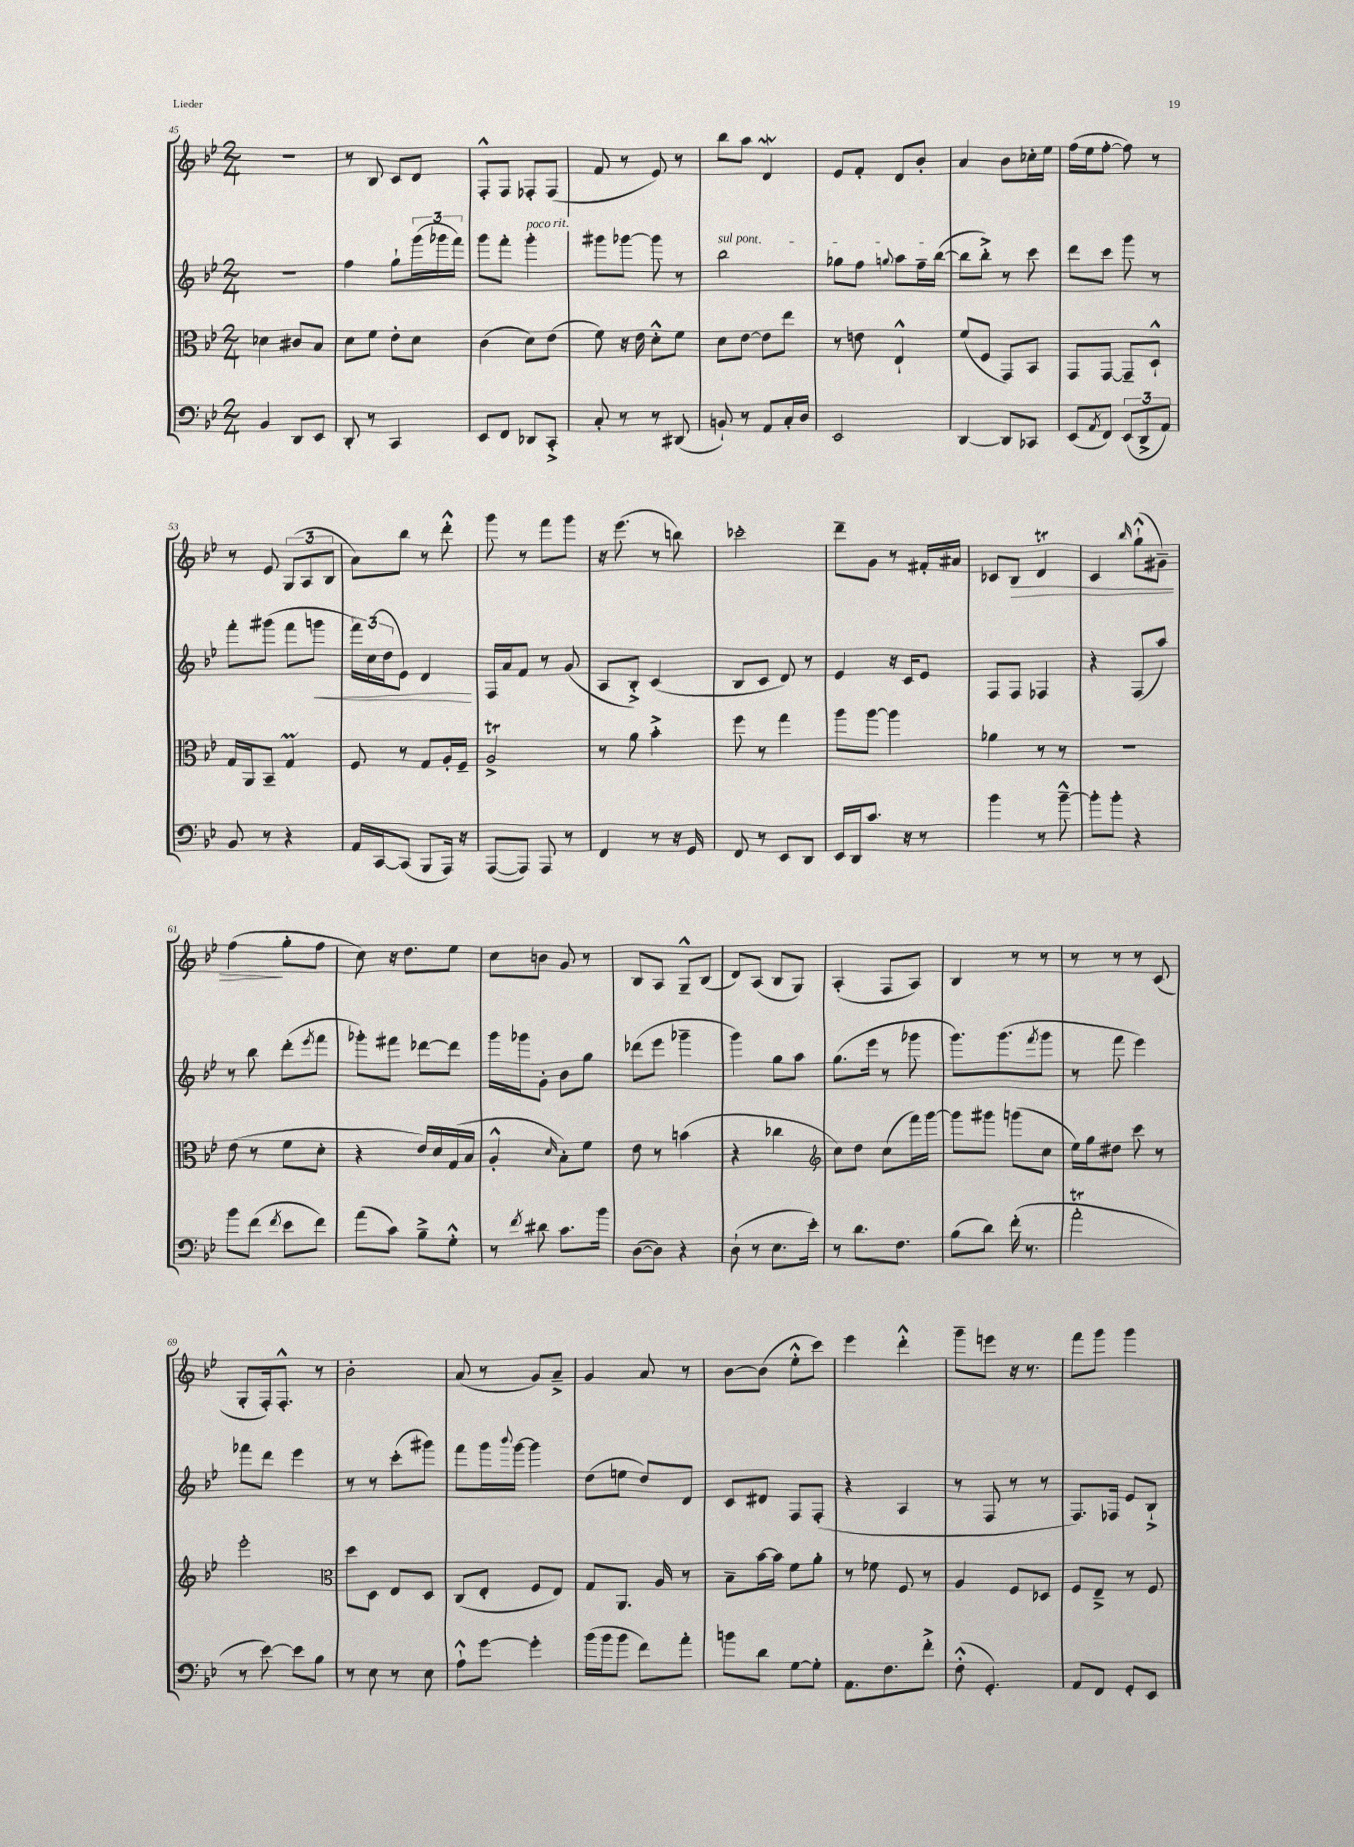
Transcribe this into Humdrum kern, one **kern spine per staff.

**kern	**kern	**kern	**kern
*staff4	*staff3	*staff2	*staff1
*clefF4	*clefC3	*clefG2	*clefG2
*k[b-e-]	*k[b-e-]	*k[b-e-]	*k[b-e-]
*M2/4	*M2/4	*M2/4	*M2/4
4BB-	4d-	2r	2r
8DD	8c#	.	.
8EE-	8B-	.	.
=	=	=	=
8DD'	8d	4ff	8r
8r	8f	.	8B-
4CC	8e-'	8gg`	8c
.	8d	(24ggg	8d
.	.	24ggg-	.
.	.	24fff)	.
=	=	=	=
8EE-	(4c	8ggg	8F'^^
8FF	.	8fff'	8F
8DD-	8d)	4ggg'	8F-'
8CC'^	(8e-	.	(8F-
=	=	=	=
8C'	8f)	8ggg#	8f
8r	16r	[8ggg-	8r
.	16e-	.	.
8r	8d'^^	8ggg-]	8e-)
(8DD#	8f	8r	8r
=	=	=	=
8BB`)	8d	2bb-	8bb-
8r	[8e-	.	8aa
8AA	8e-]	.	4d
16C'	8ee-	.	.
16D	.	.	.
=	=	=	=
2EE-	8r	8gg-	8e-
.	8e	8ff	8f'
.	.	8qqgg	.
.	4E-`^^	8aa	8d
.	.	16ff~	8b-'
.	.	([16bb-	.
=	=	=	=
[4DD	(8f	8bb-]	4a
.	8F	8bb-'^)	.
8DD]	8GG)	8r	8b-
8CC-	8BB-	8ccc	16cc-'
.	.	.	16ee-
=	=	=	=
(8EE-	8GG	8ddd	(16ff
.	.	.	16ee-
8qAA	.	.	.
8FF)	[8GG	8ccc	[8ff'
(12EE-	8GG~]	8ggg	8ff])
12DD^	.	.	.
.	8D`^^	8r	8r
12AA)	.	.	.
=	=	=	=
8BB-	16G	8fff'	8r
.	16AA	.	.
8r	8BB-~	(8ggg#	8e-
4r	4G	8fff	(12G
.	.	.	12A
.	.	8ggg	.
.	.	.	12B-
=	=	=	=
16AA	8F	24fff)	8a)
.	.	(24cc	.
[16CC	.	.	.
.	.	24dd	.
(8CC]	8r	8e-)	8bb-
8BBB-	8G	4d	8r
16AAA)	16A'	.	8ddd'^^
16r	16F~	.	.
=	=	=	=
([8AAA	2A^	16F	8ggg
.	.	16a	.
8AAA])	.	8f	8r
8AAA	.	8r	8fff
8r	.	(8g	8ggg
=	=	=	=
4FF	8r	8A	16r
.	.	.	(8.eee-
.	8a	8B-'^)	.
8r	4b-'^	(4c	8r
16r	.	.	8bb)
16GG	.	.	.
=	=	=	=
8FF	8ff	8B-	2ccc-'
8r	8r	8c	.
8EE-	4gg	8d)	.
8DD	.	8r	.
=	=	=	=
16EE-	8aa	4e-	8ddd~
16DD	.	.	.
8.c	[8aa	.	8g
.	4aa]	16r	8r
16r	.	16c	.
8r	.	8e-	16f#'
.	.	.	16a#
=	=	=	=
4b-	4a-	8F	8c-
.	.	8F	8B-
8r	8r	4F-	4d
[8b-~^^	8r	.	.
=	=	=	=
8b-']	2r	4r	4c
8b-'	.	.	.
.	.	.	16qqbb-
4r	.	(8F	(8gg`^^
.	.	8aa)	8g#~)
=	=	=	=
8b-	(8e-	8r	(4ff
(8f	8r	8bb-	.
8qf	.	.	.
8e-	8f	(8ddd'	8gg'
.	.	8qeee-	.
8f)	8d'	8fff	8ff
=	=	=	=
(8a	4r	8ggg-')	8cc)
8c)	.	8fff#	16r
.	.	.	8.dd
8B-~^	16e-)	[8ddd-	.
.	16d	.	.
8G'^^	(16G	8ddd-]	8ee-
.	16B-	.	.
=	=	=	=
8r	4A'^^	16ggg	8cc
.	.	16ggg-	.
8qf	.	.	.
8d#	.	8g'	8b
.	16qqd	.	.
8.c	8B-')	8b-	8g
.	8f	8gg	8r
16b-	.	.	.
=	=	=	=
([8D	8e-	(8ddd-	8B-
8D])	8r	8eee-	8A
4r	(4b	4ggg-~	8G~^^
.	.	.	(8B-
=	=	=	=
(8D`	4r	4ggg)	8d)
8r	.	.	(8A
8.E-	4cc-	8gg	8B-
.	.	8aa	8G)
16e-')	.	.	.
=	=	=	=
*	*clefG2	*	*
8r	8cc)	(8.gg	(4A'
8.d	8dd	.	.
.	.	16eee-	.
.	(8cc	8r	8F
8.F	.	.	.
.	16fff)	8ggg-	8A)
.	[16ggg	.	.
=	=	=	=
(8B-	8ggg]	8.ggg)	4B-
8d)	8ggg#	.	.
.	.	(8.ggg	.
(16f'	(8ggg	.	8r
8.r	.	.	.
.	.	8qfff	.
.	8cc	8ggg	8r
=	=	=	=
2a'	16ee-)	8r	8r
.	16gg	.	.
.	8dd#	8fff	8r
.	8ccc	4eee-)	8r
.	8r	.	(8c
=	=	=	=
8r	2eee-'	8fff-	8G'
[8e-)	.	8ddd	16F')
.	.	.	8.F'^^
8e-]	.	4eee-	.
8B-	.	.	8r
=	=	=	=
*	*clefC3	*	*
8r	8dd	8r	2b-'
8E-	8D	8r	.
8r	8E-	(8ccc'	.
8E-	8D	8ggg#)	.
=	=	=	=
8A`^^	(8C	8fff	(8a
[8g	8E-'	16ggg	8r
.	.	8qqbbb-	.
.	.	[16ggg	.
4g']	8F	4ggg]	8g)
.	8E-)	.	8a~^
=	=	=	=
(16b-	8G	(8dd	4g
16b-	.	.	.
8b-	8.AA	8ee	.
8f)	.	8dd)	8a
.	16A	.	.
8a'	8r	8d	8r
=	=	=	=
8b	8B-~	8c	[8b-
8d	[16b-	8d#	(8b-]
.	16b-]	.	.
[8G	8f	8F	8ee-'^^
8G']	8a'	(8F'	8ccc)
=	=	=	=
8.AA	8r	4r	4eee-
.	8f-	.	.
8.F	.	.	.
.	8F	4A	4ddd'^^
8f'^	8r	.	.
=	=	=	=
(8F'^^	4A	8r	8ggg~
4.GG')	.	8F	8eee
.	8F	8r	16r
.	.	.	8.r
.	8D-	8r	.
=	=	=	=
8AA	8F	8.F)	8fff
8FF	8E-~^	.	8ggg
.	.	16F-	.
8GG'	8r	8e-	4ggg
8EE-	8F	8B-`^	.
==	==	==	==
*-	*-	*-	*-
